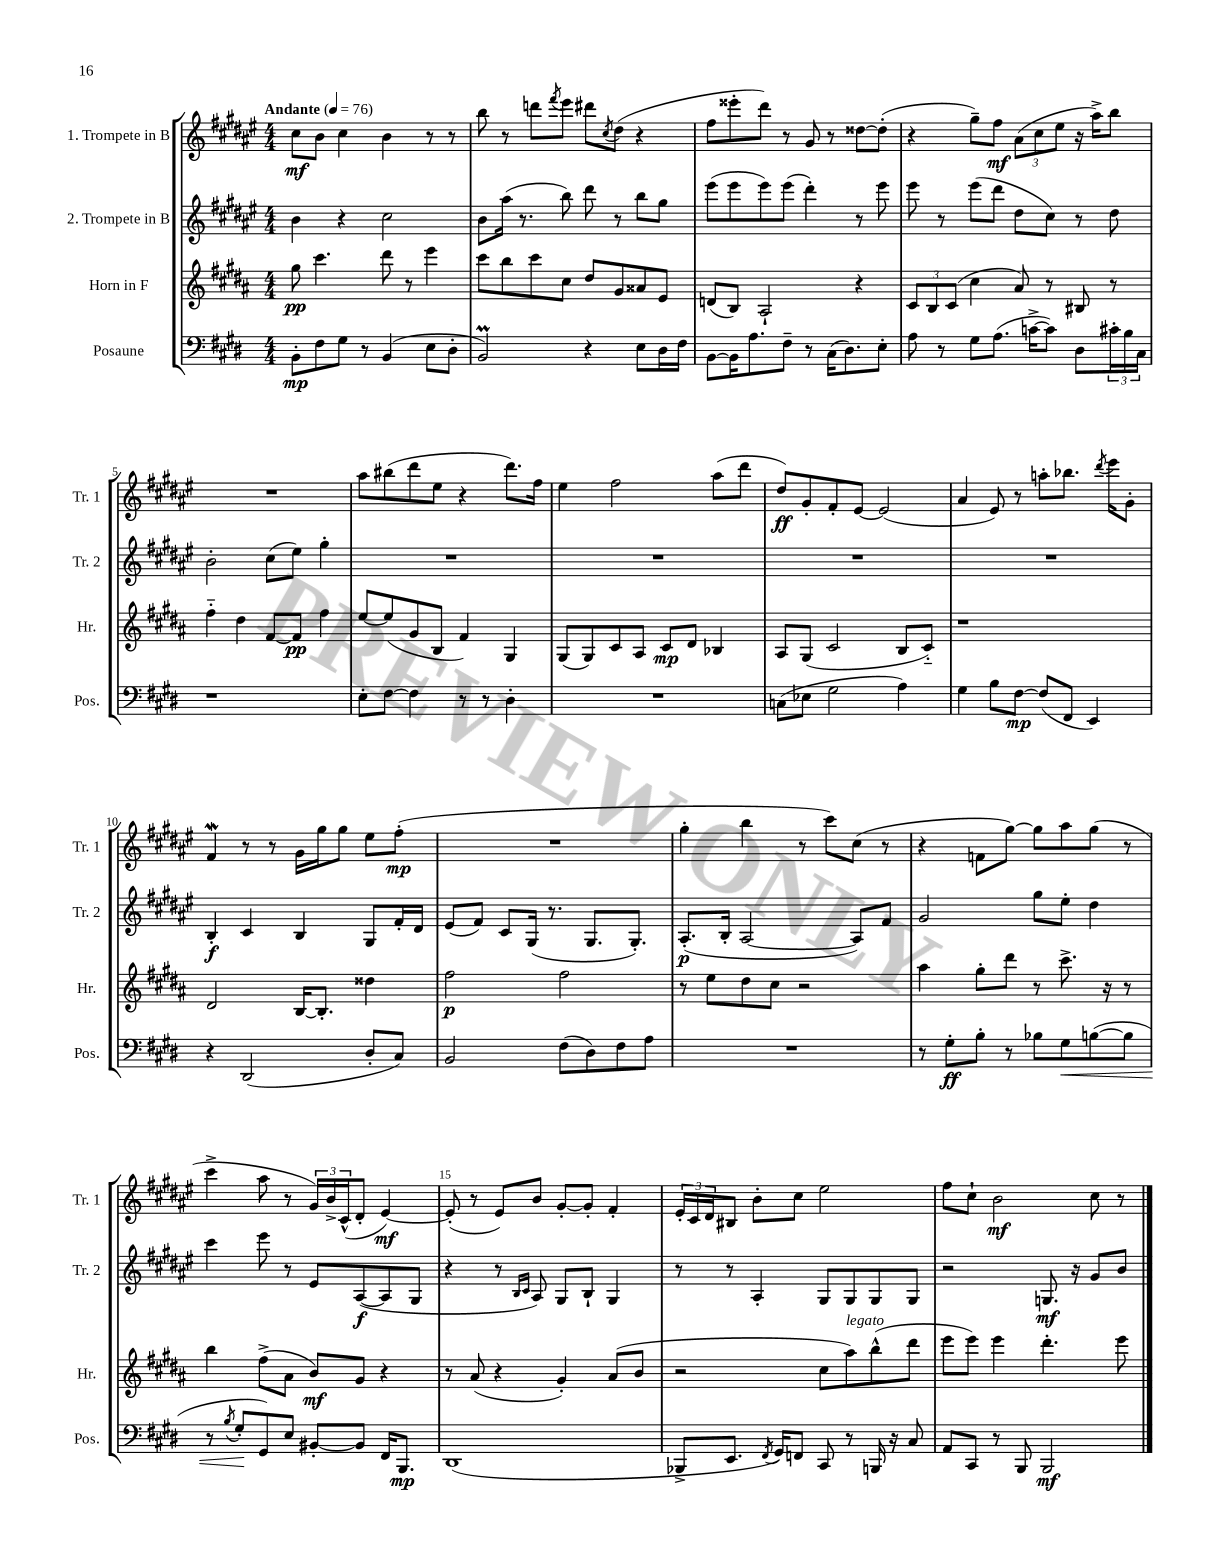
<<
\new StaffGroup <<
\new Staff = "s0" \with { instrumentName = "1. Trompete in B" shortInstrumentName = "Tr. 1" } {
    \clef treble \key fis \major \numericTimeSignature \time 4/4 \tempo "Andante" 4 = 76
    cis''8\mf b'8 cis''4 b'4 r8 r8 |
    b''8 r8 d'''8 \acciaccatura { fis'''8 } eis'''8 dis'''8 \acciaccatura { cis''8 } dis''8( r4 |
    fis''8 eisis'''8-. dis'''8) r8 gis'8 r8 disis''8~ disis''8-.( |
    r4 gis''8--) fis''8\mf \tuplet 3/2 { ais'8( cis''8 eis''8 } r16 ais''16->) b''8 |
    R1 |
    ais''8 bis''8( dis'''8 eis''8 r4 dis'''8.) fis''16 |
    eis''4 fis''2 ais''8( dis'''8 |
    dis''8\ff) gis'8-. fis'8-. eis'8~ eis'2( |
    ais'4 eis'8) r8 a''8-. bes''8. \acciaccatura { dis'''8 } eis'''16 gis'8-. |
    fis'4\mordent r8 r8 gis'16 gis''16 gis''8 eis''8 fis''8-.\mp( |
    R1 |
    gis''4-. b''4 r8 cis'''8) cis''8( r8 |
    r4 f'8 gis''8~) gis''8 ais''8 gis''8( r8 |
    cis'''4-> ais''8 r8 \tuplet 3/2 { gis'16) b'16-> cis'16-^( } dis'8-. eis'4~\mf) |
    eis'8-.( r8 eis'8) b'8 gis'8~-. gis'8-. fis'4-. |
    \tuplet 3/2 { eis'16-. cis'16 dis'16 } bis8 b'8-. cis''8 eis''2 |
    fis''8 cis''8-! b'2\mf cis''8 r8 \bar "|." |
}
\new Staff = "s1" \with { instrumentName = "2. Trompete in B" shortInstrumentName = "Tr. 2" } {
    \clef treble \key fis \major \numericTimeSignature \time 4/4
    b'4 r4 cis''2 |
    b'8 ais''16( r8. b''8) dis'''8 r8 b''8 gis''8 |
    eis'''8( eis'''8 eis'''8) eis'''8( dis'''4-.) r8 eis'''8 |
    eis'''8 r8 eis'''8( dis'''8 dis''8 cis''8) r8 dis''8 |
    b'2-. cis''8( eis''8) gis''4-. |
    R1 |
    R1 |
    R1 |
    R1 |
    b4-.\f cis'4 b4 gis8 fis'16-. dis'16 |
    eis'8( fis'8) cis'8 gis16( r8. gis8. gis8.-.) |
    ais8.-.\p( b16-. ais2~ ais8) fis'8 |
    gis'2 gis''8 eis''8-. dis''4 |
    cis'''4 eis'''8 r8 eis'8 ais8~\f( ais8 gis8 |
    r4 r8 \grace { b16 cis'16 } ais8) gis8 b8-! gis4 |
    r8 r8 ais4-. gis8 gis8 gis8 gis8 |
    r2 g8.\mf r16 gis'8 b'8 \bar "|." |
}
\new Staff = "s2" \with { instrumentName = "Horn in F" shortInstrumentName = "Hr." } {
    \clef treble \key b \major \numericTimeSignature \time 4/4
    gis''8\pp cis'''4. dis'''8 r8 e'''4 |
    cis'''8 b''8 cis'''8 cis''8 dis''8 gis'8 aisis'8 e'8 |
    d'8( b8) ais2-! r4 |
    \tuplet 3/2 { cis'8 b8 cis'8( } cis''4 ais'8) r8 bis8 r8 |
    fis''4-_ dis''4 fis'8~ fis'8\pp fis''4 |
    e''8~ e''8( gis'8 b8 fis'4) gis4 |
    gis8( gis8) cis'8 ais8 cis'8\mp dis'8 bes4 |
    ais8 gis8( cis'2 b8 cis'8-_) |
    r1 |
    dis'2 b16~ b8.-. disis''4 |
    fis''2\p fis''2 |
    r8 e''8 dis''8 cis''8 r2 |
    ais''4 gis''8-. dis'''8 r8 cis'''8.-> r16 r8 |
    b''4 fis''8->( ais'8 b'8\mf) gis'8 r4 |
    r8 ais'8( r4 gis'4-.) ais'8( b'8 |
    r2 cis''8 ais''8^\markup { \italic "legato" }) b''8-^( dis'''8 |
    e'''8 e'''8) e'''4 dis'''4.-. e'''8 \bar "|." |
}
\new Staff = "s3" \with { instrumentName = "Posaune" shortInstrumentName = "Pos." } {
    \clef bass \key e \major \numericTimeSignature \time 4/4
    b,8-.\mp fis8 gis8 r8 b,4( e8 dis8-. |
    b,2\prall) r4 e8 dis16 fis16 |
    b,8~ b,16 a8. fis8-- r8 cis16( dis8.) e8-. |
    a8 r8 gis8 a8.( c'16~-> c'8) dis8 \tuplet 3/2 { cis'16-. b16 cis16 } |
    r1 |
    e8-. fis8~ fis4 r8 r8 dis4-. |
    R1 |
    c8( ees8 gis2 a4) |
    gis4 b8 fis8~\mp fis8( fis,8 e,4) |
    r4 dis,2( dis8-. cis8) |
    b,2 fis8( dis8) fis8 a8 |
    R1 |
    r8 gis8-.\ff b8-. r8 bes8 gis8\< b8~( b8 |
    r8 \acciaccatura { b8 } gis8-.\! gis,8) e8 bis,8~-. bis,8 fis,16 b,,8.\mp |
    dis,1( |
    bes,,8-> e,8. \acciaccatura { fis,8 } gis,16) f,8 cis,8 r8 b,,16 r16 cis8 |
    a,8 cis,8 r8 b,,8 b,,2\mf \bar "|." |
}
>>
>>
\layout { \context { \Score \override BarNumber.break-visibility = ##(#f #t #t) barNumberVisibility = #(every-nth-bar-number-visible 5) } }
